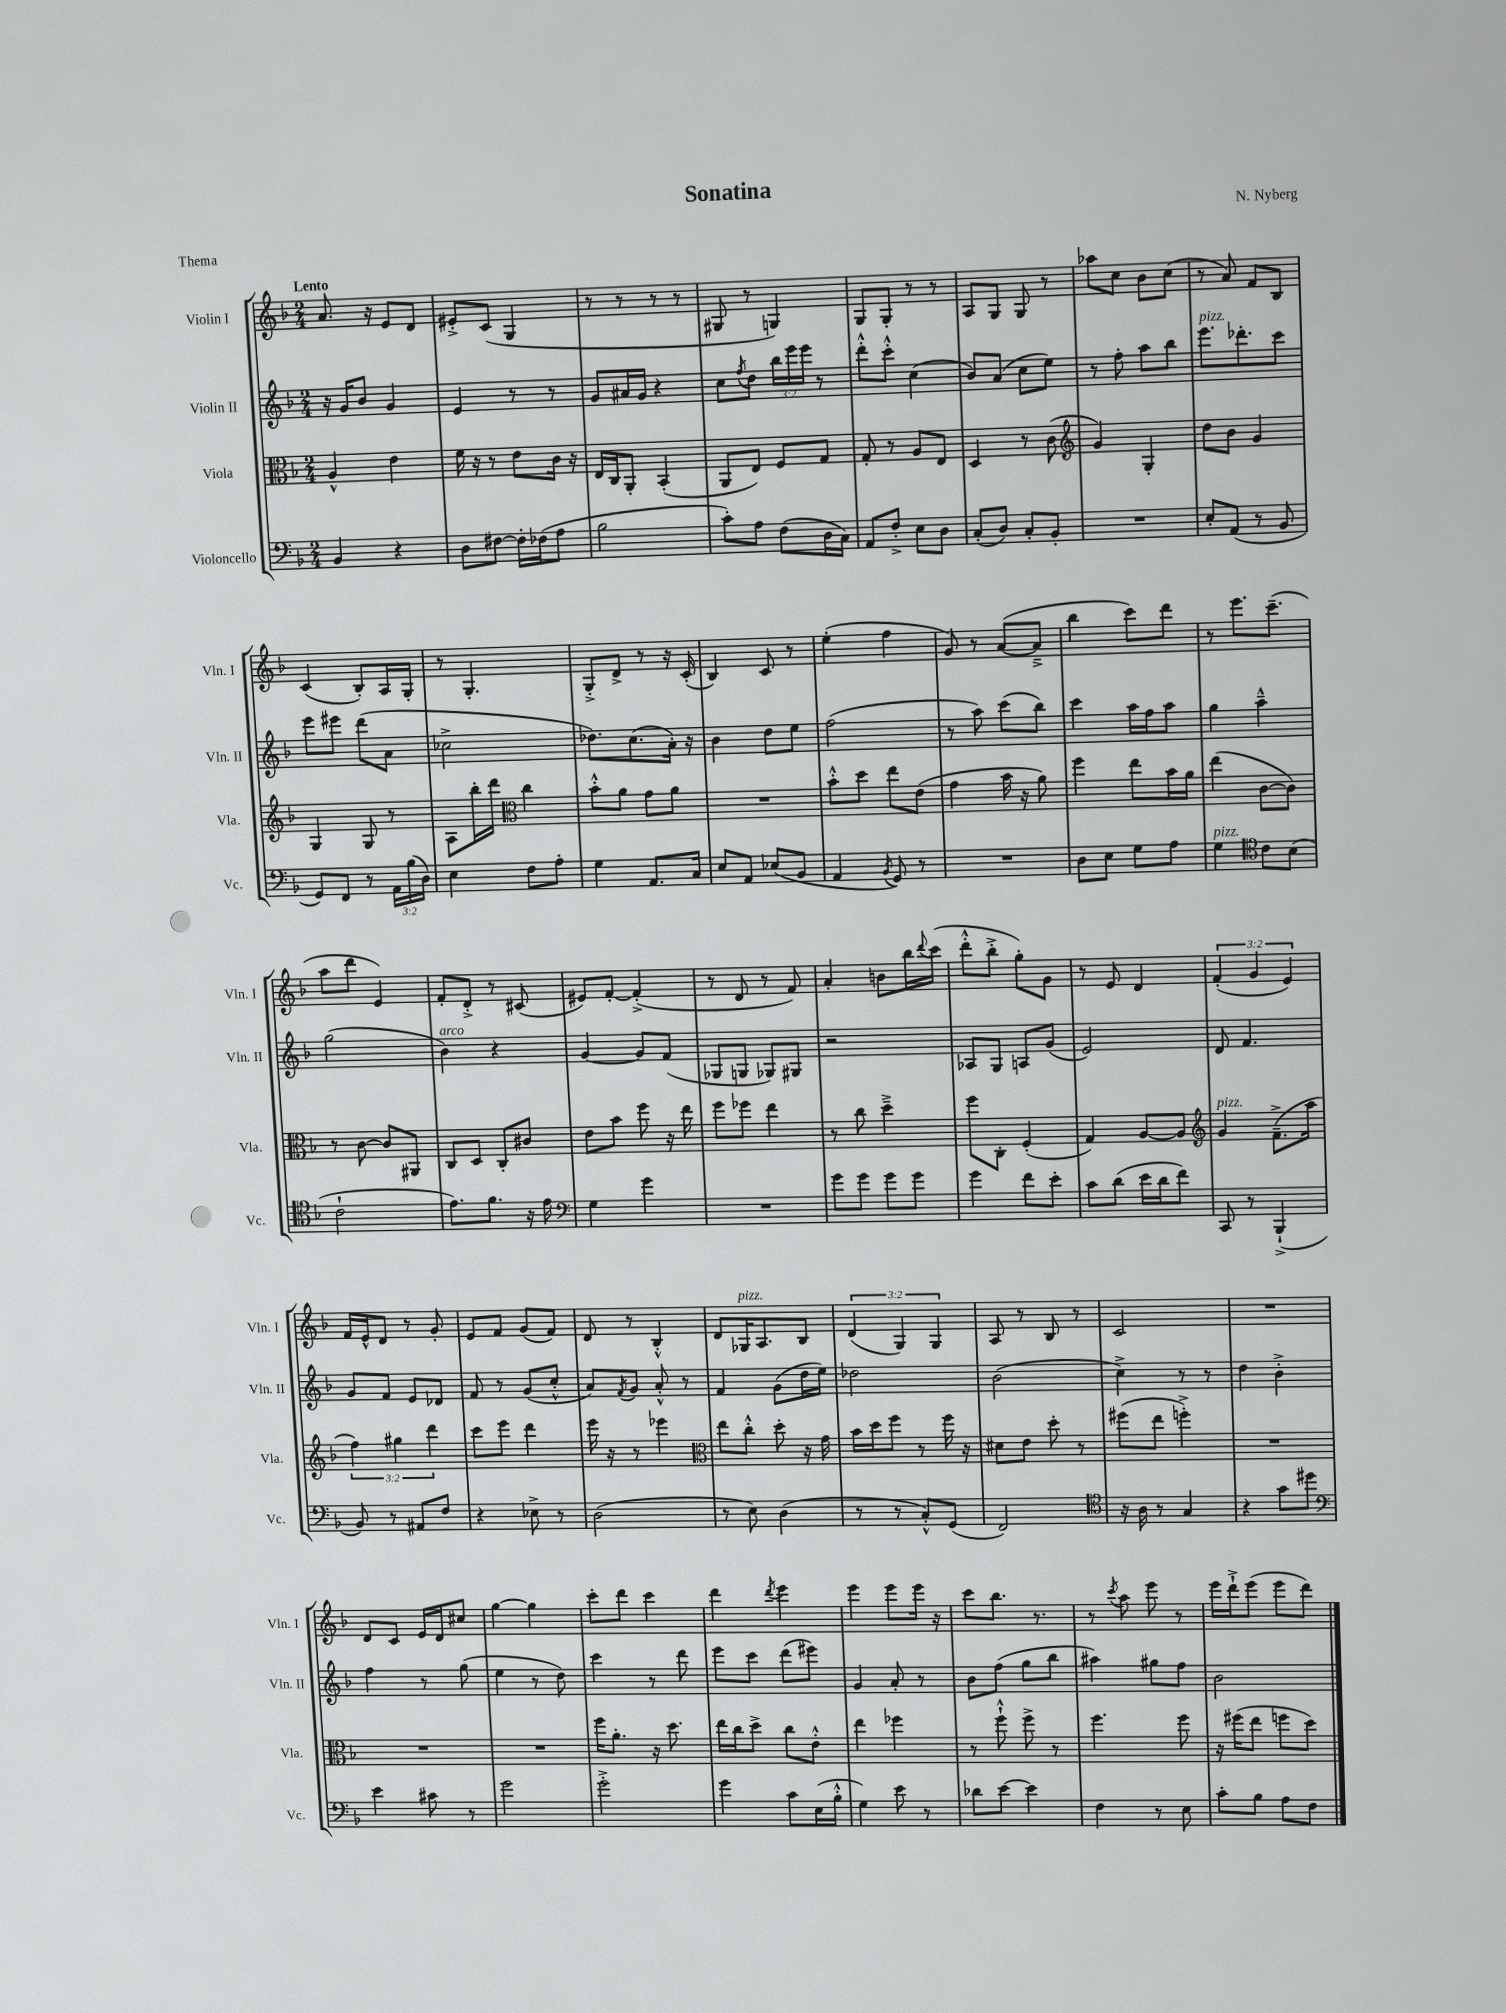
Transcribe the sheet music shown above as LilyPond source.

\header { title = "Sonatina" composer = "N. Nyberg" piece = "Thema" }
<<
\new StaffGroup <<
\new Staff = "s0" \with { instrumentName = "Violin I" shortInstrumentName = "Vln. I" } {
    \clef treble \key f \major \numericTimeSignature \time 2/4 \override Staff.TupletNumber.text = #tuplet-number::calc-fraction-text \tempo "Lento"
    a'8. r16 e'8 d'8 |
    eis'8-.-> c'8( g4 |
    r8 r8 r8 r8 |
    gis8 r8 g4) |
    g8 g8-. r8 r8 |
    a8 g8 g8 r8 |
    aes''8 c''8 bes'8 c''8( |
    r8 a'8) f'8 bes8 |
    c'4( bes8-.) a16 g16-. |
    r8 g4.-. |
    g8-.-> d'8-> r8 r16 c'16-.( |
    bes4) c'8 r8 |
    e''4-.( f''4 |
    g'8) r8 a'8~( a'8---> |
    bes''4 c'''8) d'''8 |
    r8 e'''8. c'''8.--( |
    a''8 d'''8 e'4) |
    f'8-. d'8-.-> r8 cis'8( |
    eis'8) f'8~-. f'4-.->( |
    r8 d'8 r8 f'8) |
    a'4-. b'8 bes''16 \appoggiatura { d'''8 } c'''16( |
    d'''8-.-^ bes''8-.-> g''8-.) g'8 |
    r8 e'8 d'4 |
    \tuplet 3/2 { f'4-.( g'4 e'4) } |
    f'16 e'16-^ d'8 r8 g'8-. |
    e'8 f'8 g'8( f'8) |
    d'8 r8 bes4-.-^ |
    d'8 ges16^\markup { \italic "pizz." } a8. bes8 |
    \tuplet 3/2 { d'4( g4) g4 } |
    a8 r8 bes8 r8 |
    c'2 |
    R2 |
    d'8 c'8 e'16 d'16 cis''8 |
    g''4~ g''4 |
    c'''8-. d'''8 c'''4 |
    d'''4 \acciaccatura { d'''8 } e'''4 |
    e'''4 e'''8 e'''16 r16 |
    c'''8 bes''8. r8. |
    r8 \acciaccatura { c'''8 } a''8 e'''8 r8 |
    e'''16 d'''16-!-> e'''8( e'''8 d'''8) \bar "|." |
}
\new Staff = "s1" \with { instrumentName = "Violin II" shortInstrumentName = "Vln. II" } {
    \clef treble \key f \major \numericTimeSignature \time 2/4 \override Staff.TupletNumber.text = #tuplet-number::calc-fraction-text
    r16 g'16 bes'8 g'4 |
    e'4 r8 r8 |
    g'8 ais'16 g'16 r4 |
    c''8 \acciaccatura { f''8 } d''8 \tuplet 3/2 { bes''16 e'''16 e'''16 } r8 |
    d'''8-.-^ c'''8-.-^ c''4( |
    bes'8) a'8( c''8 e''8) |
    r8 f''8-. a''8 bes''8 |
    e'''8.^\markup { \italic "pizz." } des'''8.-. c'''8 |
    e'''8 eis'''8 d'''8( a'8 |
    ces''2-> |
    des''8.) c''8.( a'16-.) r16 |
    bes'4 d''8 e''8 |
    f''2( |
    r8 a''8) c'''8( bes''8) |
    c'''4 a''16 f''16 a''8 |
    g''4 a''4---^ |
    g''2( |
    bes'4^\markup { \italic "arco" }) r4 |
    g'4~ g'8 f'8( |
    ges8 g8 ges8) gis8 |
    r2 |
    aes8 g8 a8 g'8( |
    e'2) |
    d'8 f'4. |
    g'8 f'8 e'8 des'8 |
    f'8 r8 g'8( c''8-.-^ |
    a'8) \acciaccatura { f'8 } g'8 a'8-.-^ r8 |
    f'4 g'8( d''16 e''16) |
    des''2 |
    bes'2( |
    c''4->) r8 r8 |
    d''4 bes'4-.-> |
    f''4 r8 g''8( |
    e''4 r8 d''8) |
    c'''4 r8 d'''8 |
    e'''8 c'''8 d'''8( eis'''8) |
    g'4 a'8-. r8 |
    bes'8 f''8( g''8 bes''8 |
    ais''4) gis''8 f''8 |
    bes'2 \bar "|." |
}
\new Staff = "s2" \with { instrumentName = "Viola" shortInstrumentName = "Vla." } {
    \clef alto \key f \major \numericTimeSignature \time 2/4 \override Staff.TupletNumber.text = #tuplet-number::calc-fraction-text
    a4-^ e'4 |
    f'16 r16 r8 e'8 c'16 r16 |
    e16 c16 a,8-. bes,4-.( |
    a,8 e8) f8 g8 |
    g8-. r8 a8 e8 |
    d4 r8 c'8( |
    \clef treble g'4) g4-. |
    d''8 bes'8 g'4 |
    g4 g8 r8 |
    a8 bes''16-. d'''16 \clef alto c''4 |
    bes'8-.-^ a'8 g'8 a'8 |
    R2 |
    bes'8-.-^ d''8 e''8 e'8( |
    g'4 bes'16 r16 a'8) |
    f''4 e''8 bes'16 a'16 |
    e''4( c'8~ c'8) |
    r8 c'8~ c'8 ais,8 |
    c8 d8 c8-. cis'8 |
    e'8 bes'8 f''8 r16 e''16 |
    f''8 fes''8 e''4 |
    r8 c''8 d''4---> |
    f''8 c8-. f4-.( |
    g4) a8~ a8 |
    \clef treble g'4^\markup { \italic "pizz." } f'8.--->( a''16 |
    \tuplet 3/2 { f''4) gis''4 d'''4 } |
    c'''8 e'''8 d'''4 |
    e'''16 r16 r8 ees'''4 |
    \clef alto e''8 c''8-.-^ d''8-. r16 g'16 |
    bes'16 d''16 f''8 r8 f''16 r16 |
    dis'8 e'8 d''8-. r8 |
    fis''8( e''8 f''4-.->) |
    R2 |
    R2 |
    R2 |
    f''16 a'8.-. r16 d''8. |
    e''16 c''16 d''8-> c''8 e'8-.-^ |
    e''4 fes''4 |
    r8 f''8-!-^ f''8-> r8 |
    f''4. f''8 |
    r16 fis''16( e''8 f''8 d''8) \bar "|." |
}
\new Staff = "s3" \with { instrumentName = "Violoncello" shortInstrumentName = "Vc." } {
    \clef bass \key f \major \numericTimeSignature \time 2/4 \override Staff.TupletNumber.text = #tuplet-number::calc-fraction-text
    bes,4 r4 |
    d8 fis8~ fis16-. fes16( a8 |
    bes2 |
    c'8-.) a8 f8( d16 c16) |
    a,8 f8-.-> e8 d8 |
    c8-.( d8) c8-. bes,8-. |
    R2 |
    e8-. a,8( r8 bes,8 |
    g,8) f,8 r8 \tuplet 3/2 { a,16 bes16( d16) } |
    e4 f8 a8-. |
    g4 a,8. c16 |
    e8 a,8 ees8( bes,8 |
    a,4 \acciaccatura { bes,8 } g,8) r8 |
    R2 |
    d8 e8 g8 a8 |
    g4^\markup { \italic "pizz." } \clef tenor c'8 bes8( |
    c'2-! |
    e'8.) f'8. r16 e'16 |
    \clef bass g4 g'4 |
    R2 |
    g'8 g'8 g'8 g'8 |
    g'4 f'8 e'8-. |
    c'8 d'8( e'16 d'16 f'8) |
    c,8 r8 bes,,4-!->( |
    bes,8) r8 ais,8 f8 |
    r4 ees8-> r8 |
    d2( |
    r8 e8) d4( |
    r8 r8 c8-.-^) g,8( |
    f,2) |
    \clef tenor r16 a16 r8 g4 |
    r4 g'8 dis''8 |
    \clef bass e'4 cis'8 r8 |
    g'2 |
    g'2-.-> |
    g'4 c'8 e16( bes16-.-^ |
    g4) e'8 r8 |
    des'8 e'8~ e'4 |
    f4 r8 e8 |
    c'8-. bes8 a8 f8 \bar "|." |
}
>>
>>
\layout { \context { \Score \remove "Bar_number_engraver" } }
